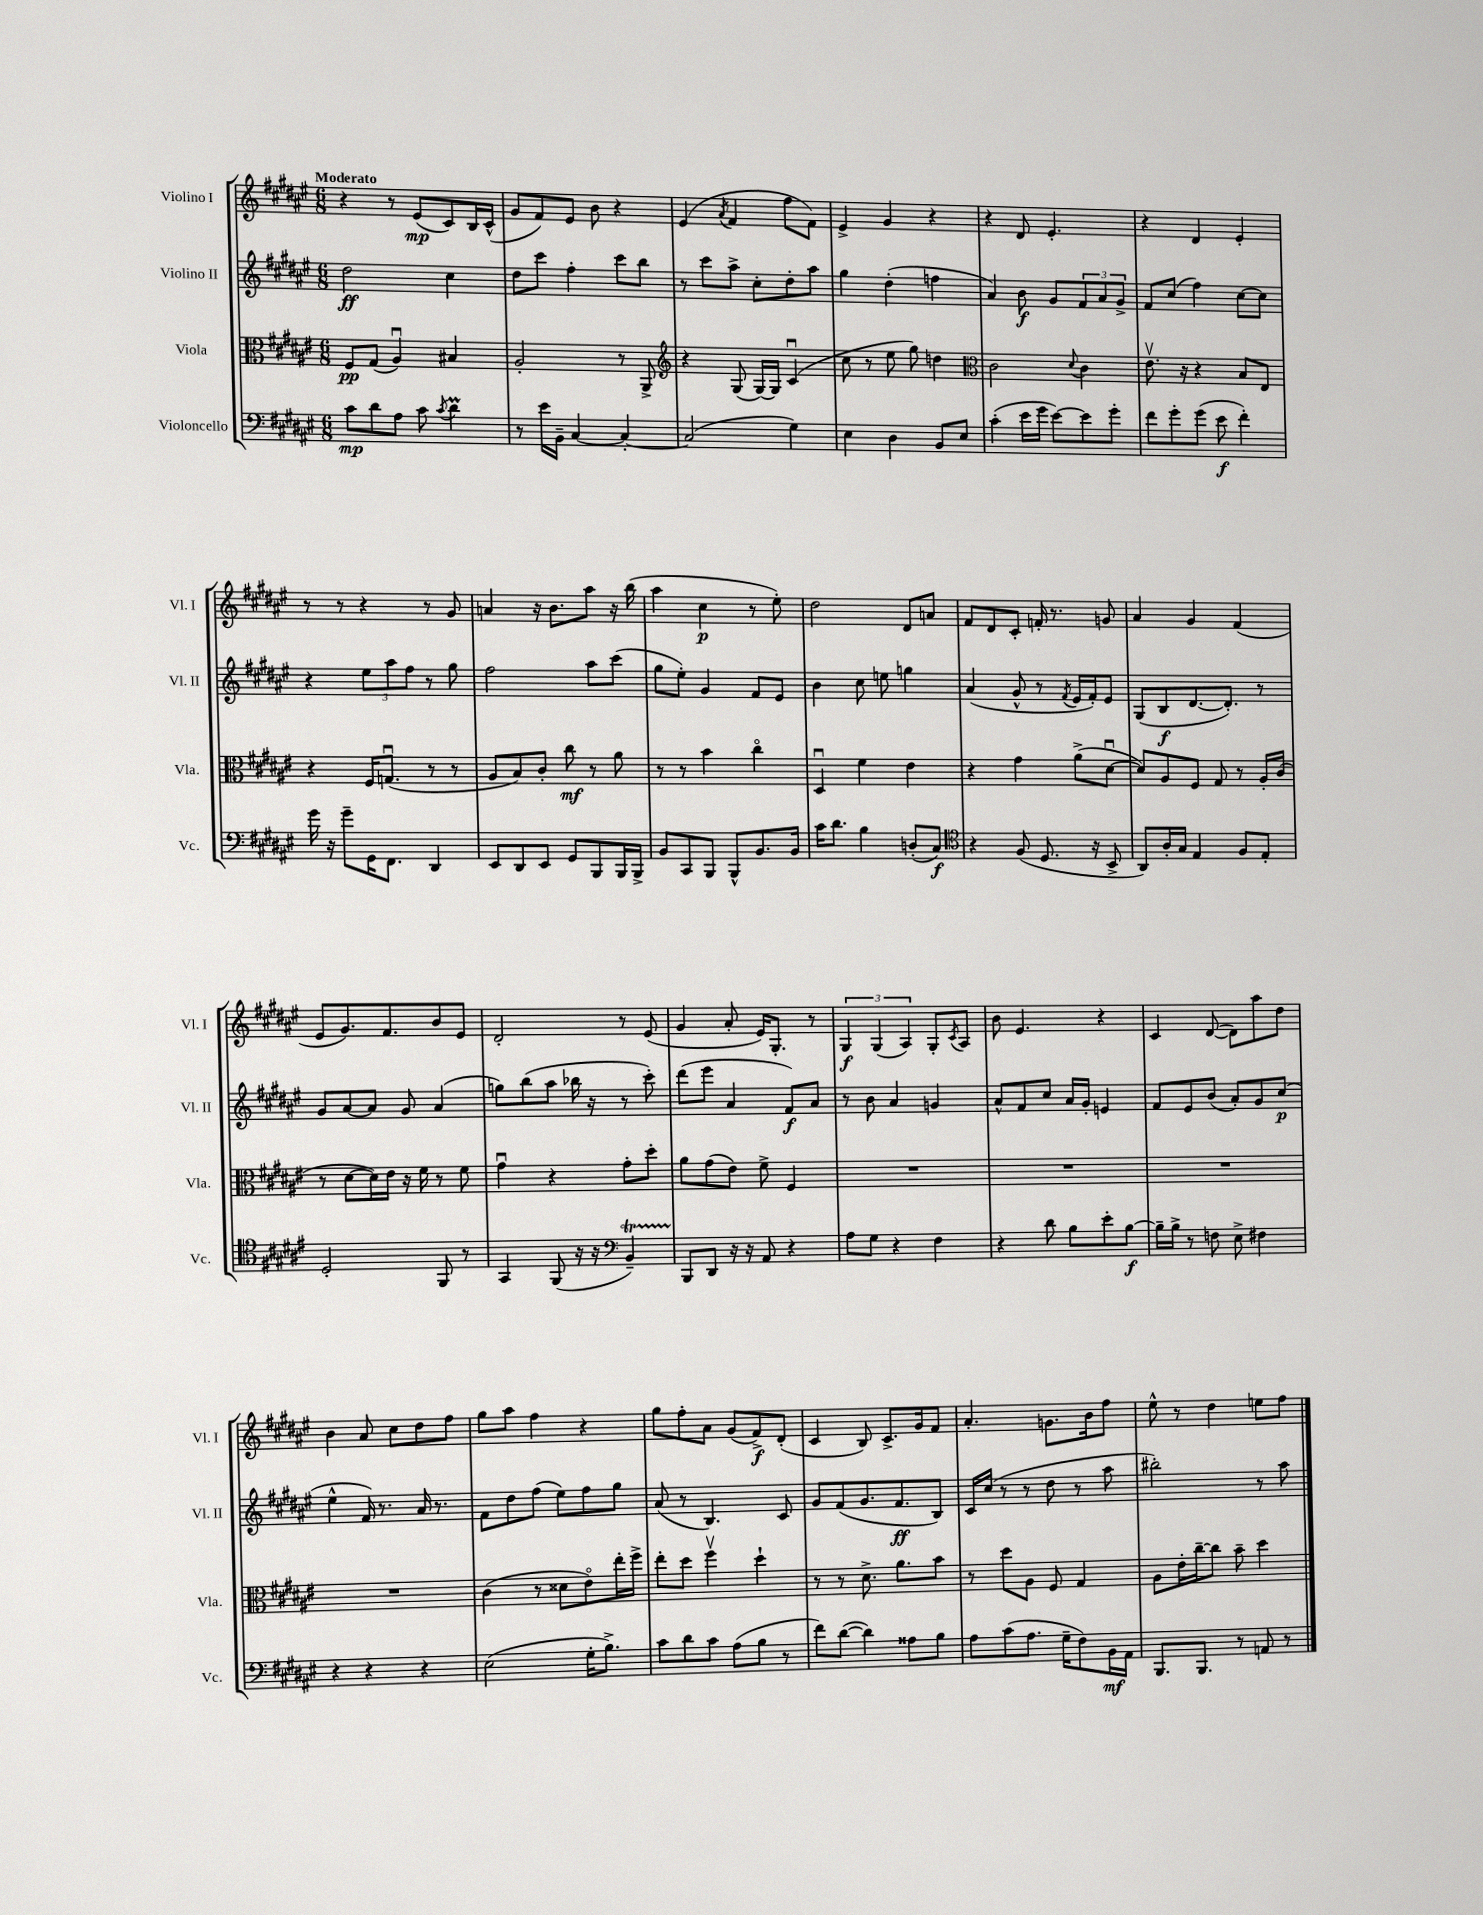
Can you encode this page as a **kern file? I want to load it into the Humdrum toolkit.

**kern	**kern	**kern	**kern
*staff4	*staff3	*staff2	*staff1
*clefF4	*clefC3	*clefG2	*clefG2
*k[f#c#g#d#a#e#]	*k[f#c#g#d#a#e#]	*k[f#c#g#d#a#e#]	*k[f#c#g#d#a#e#]
*M6/8	*M6/8	*M6/8	*M6/8
8c#	8F#	2dd#	4r
8d#	(8G#	.	.
8A#	4A#u)	.	8r
8c#	.	.	(8e#
8qc#	.	.	.
4d#	4B#	4cc#	8c#)
.	.	.	16B
.	.	.	(16c#^^
=	=	=	=
8r	2A#'	8dd#	8g#
16e#	.	8ccc#	8f#)
16BB~	.	.	.
[4C#	.	4ff#'	8e#
.	.	.	8b
4C#'_	8r	8ccc#	4r
.	8AA#^	8bb	.
=	=	=	=
*	*clefG2	*	*
(2C#]	4r	8r	(4e#
.	.	8ccc#	.
.	.	.	8qa#
.	(8G#	8aa#^	4f#
.	[16G#)	8cc#'	.
.	16G#]	.	.
4G#)	(4c#u	8dd#'	8ff#
.	.	8aa#	8f#)
=	=	=	=
4E#	8cc#	4gg#	4e#^
.	8r	.	.
4D#	8ee#	(4dd#'	4g#
.	8gg#)	.	.
8BB	4dd	4ff	4r
8E#	.	.	.
=	=	=	=
*	*clefC3	*	*
(4c#'	2c#	4a#)	4r
16e#	.	8b	8d#
16g#	.	.	.
[8e#)	.	8g#	4.e#'
.	8qqd#	.	.
8e#]	4c#	12f#	.
.	.	12a#	.
8g#'	.	.	.
.	.	12g#^	.
=	=	=	=
8f#	8.e#v	8f#	4r
8g#'	.	(8cc#	.
.	16r	.	.
(8g#	4r	4ff#)	4d#
8e#	.	.	.
4f#')	8B	[8cc#	4e#'
.	8E#	8cc#]	.
=	=	=	=
16g#	4r	4r	8r
16r	.	.	.
8g#~	.	.	8r
16GG#	16F#	12ee#	4r
8.FF#	(8.Gu	.	.
.	.	12aa#	.
.	.	12ff#	.
4DD#	8r	8r	8r
.	8r	8gg#	8g#
=	=	=	=
8EE#	8A#	2ff#	4a
8DD#	8B)	.	.
8EE#	8c#'	.	16r
.	.	.	8.b
8GG#	8cc#	.	.
8BBB	8r	8aa#	8aa#
16BBB	8a#	(8ccc#	16r
16BBB^	.	.	(16bb
=	=	=	=
8BB	8r	8gg#	4aa#
8CC#	8r	8ee#')	.
8BBB	4b	4g#	4cc#
8BBB^^	.	.	.
8.BB	4cc#o	8f#	8r
.	.	8e#	8ee#')
16BB	.	.	.
=	=	=	=
16c#	4D#u	4b	2dd#
8.d#	.	.	.
4B	4f#	8cc#	.
.	.	8ee	.
(8D'	4e#	4gg	8d#
8C#)	.	.	8a
=	=	=	=
*clefC4	*	*	*
4r	4r	(4a#	8f#
.	.	.	8d#
(8F#	4g#	8g#^^	8c#'
8.D#	.	8r	16f'
.	.	.	8.r
.	.	8qf#	.
.	(8a#^	16e#	.
16r	.	16f#')	.
8BB^	[8d#u	8e#	8g
=	=	=	=
8AA#)	8d#])	(8G#	4a#
16A#'	8A#	8B	.
16G#	.	.	.
4E#	8F#	[8.d#	4g#
.	8G#	.	.
.	.	8.d#'])	.
8F#	8r	.	(4f#
8E#'	16A#'	8r	.
.	(16c#	.	.
=	=	=	=
2D#'	8r	8g#	8e#
.	[8d#	[8a#	8.g#)
.	16d#])	8a#]	.
.	16e#	.	8.f#
.	16r	8g#	.
.	16f#	.	.
8FF#	8r	(4a#	8b
8r	8f#	.	8e#
=	=	=	=
4GG#	4g#u	8gg)	2d#'
.	.	(8bb	.
(8FF#	4r	8aa#	.
16r	.	16bb-	.
16r	.	16r	.
*clefF4	*	*	*
4BB~)	8g#'	8r	8r
.	8dd#'	8ccc#')	(8e#
=	=	=	=
8BBB	8a#	(8ddd#	4g#
8DD#	(8g#	8eee#	.
16r	8e#)	4a#	8a#'
16r	.	.	.
8AA#	8f#^	.	16e#)
.	.	.	8.G#'
4r	4F#	8f#)	.
.	.	8a#	8r
=	=	=	=
8A#	2.r	8r	6G#
8G#	.	8b	.
.	.	.	(6G#
4r	.	4a#	.
.	.	.	6A#)
4F#	.	4g	8G#'
.	.	.	8qc#
.	.	.	8A#
=	=	=	=
4r	2.r	8a#^^	8b
.	.	8f#	4.e#
8d#	.	8cc#	.
8B	.	16a#	.
.	.	16g#'	.
8e#'	.	4e	4r
[8B	.	.	.
=	=	=	=
16B~]	2.r	8f#	4c#
16B^	.	.	.
8r	.	8e#	.
8F	.	(8b	([8d#
8E#^	.	8a#')	8d#])
4F#	.	8g#	8aa#
.	.	(8cc#	8dd#
=	=	=	=
4r	2.r	4ee#^^	4b
4r	.	16f#)	8a#
.	.	8.r	.
.	.	.	8cc#
4r	.	16a#	8dd#
.	.	8.r	.
.	.	.	8ff#
=	=	=	=
(2E#	(4c#	8f#	8gg#
.	.	8dd#	8aa#
.	8r	(8ff#	4ff#
.	8d##	8ee#)	.
16G#'	8e#o)	8ff#	4r
8.B^)	.	.	.
.	16ee#'	8gg#	.
.	16ff#^	.	.
=	=	=	=
8c#	8ee#'	(8a#	8gg#
8d#	8dd#	8r	8ff#'
8c#	4ff#v	4.B)	8a#
(8A#	.	.	(8g#
8B	4dd#`	.	8f#^)
8r	.	8c#	(8d#'
=	=	=	=
8f#)	8r	8g#	4c#
([8d#	8r	(8f#	.
4d#])	8.d#^	8.g#	8B)
.	.	.	8.c#^
.	8.a#	8.f#	.
8A##	.	.	.
.	.	.	16g#
8B	8b	8B)	8f#
=	=	=	=
8A#	8r	16c#	4.a#'
.	.	(16cc#	.
(8c#	8dd#	8r	.
8.A#	8A#	8r	.
.	8F#	8dd#	8.g
16G#~	.	.	.
8F#)	4G#	8r	.
.	.	.	16b
16BB	.	8aa#	8ff#
16AA#	.	.	.
=	=	=	=
8.BBB	8A#	2bb#')	8ee#^^
.	16e#'	.	8r
8.BBB	[16cc#~	.	.
.	8cc#]	.	4dd#
8r	8b~	.	.
8AA	4dd#	8r	8ee
8r	.	8aa#	8ff#
==	==	==	==
*-	*-	*-	*-
